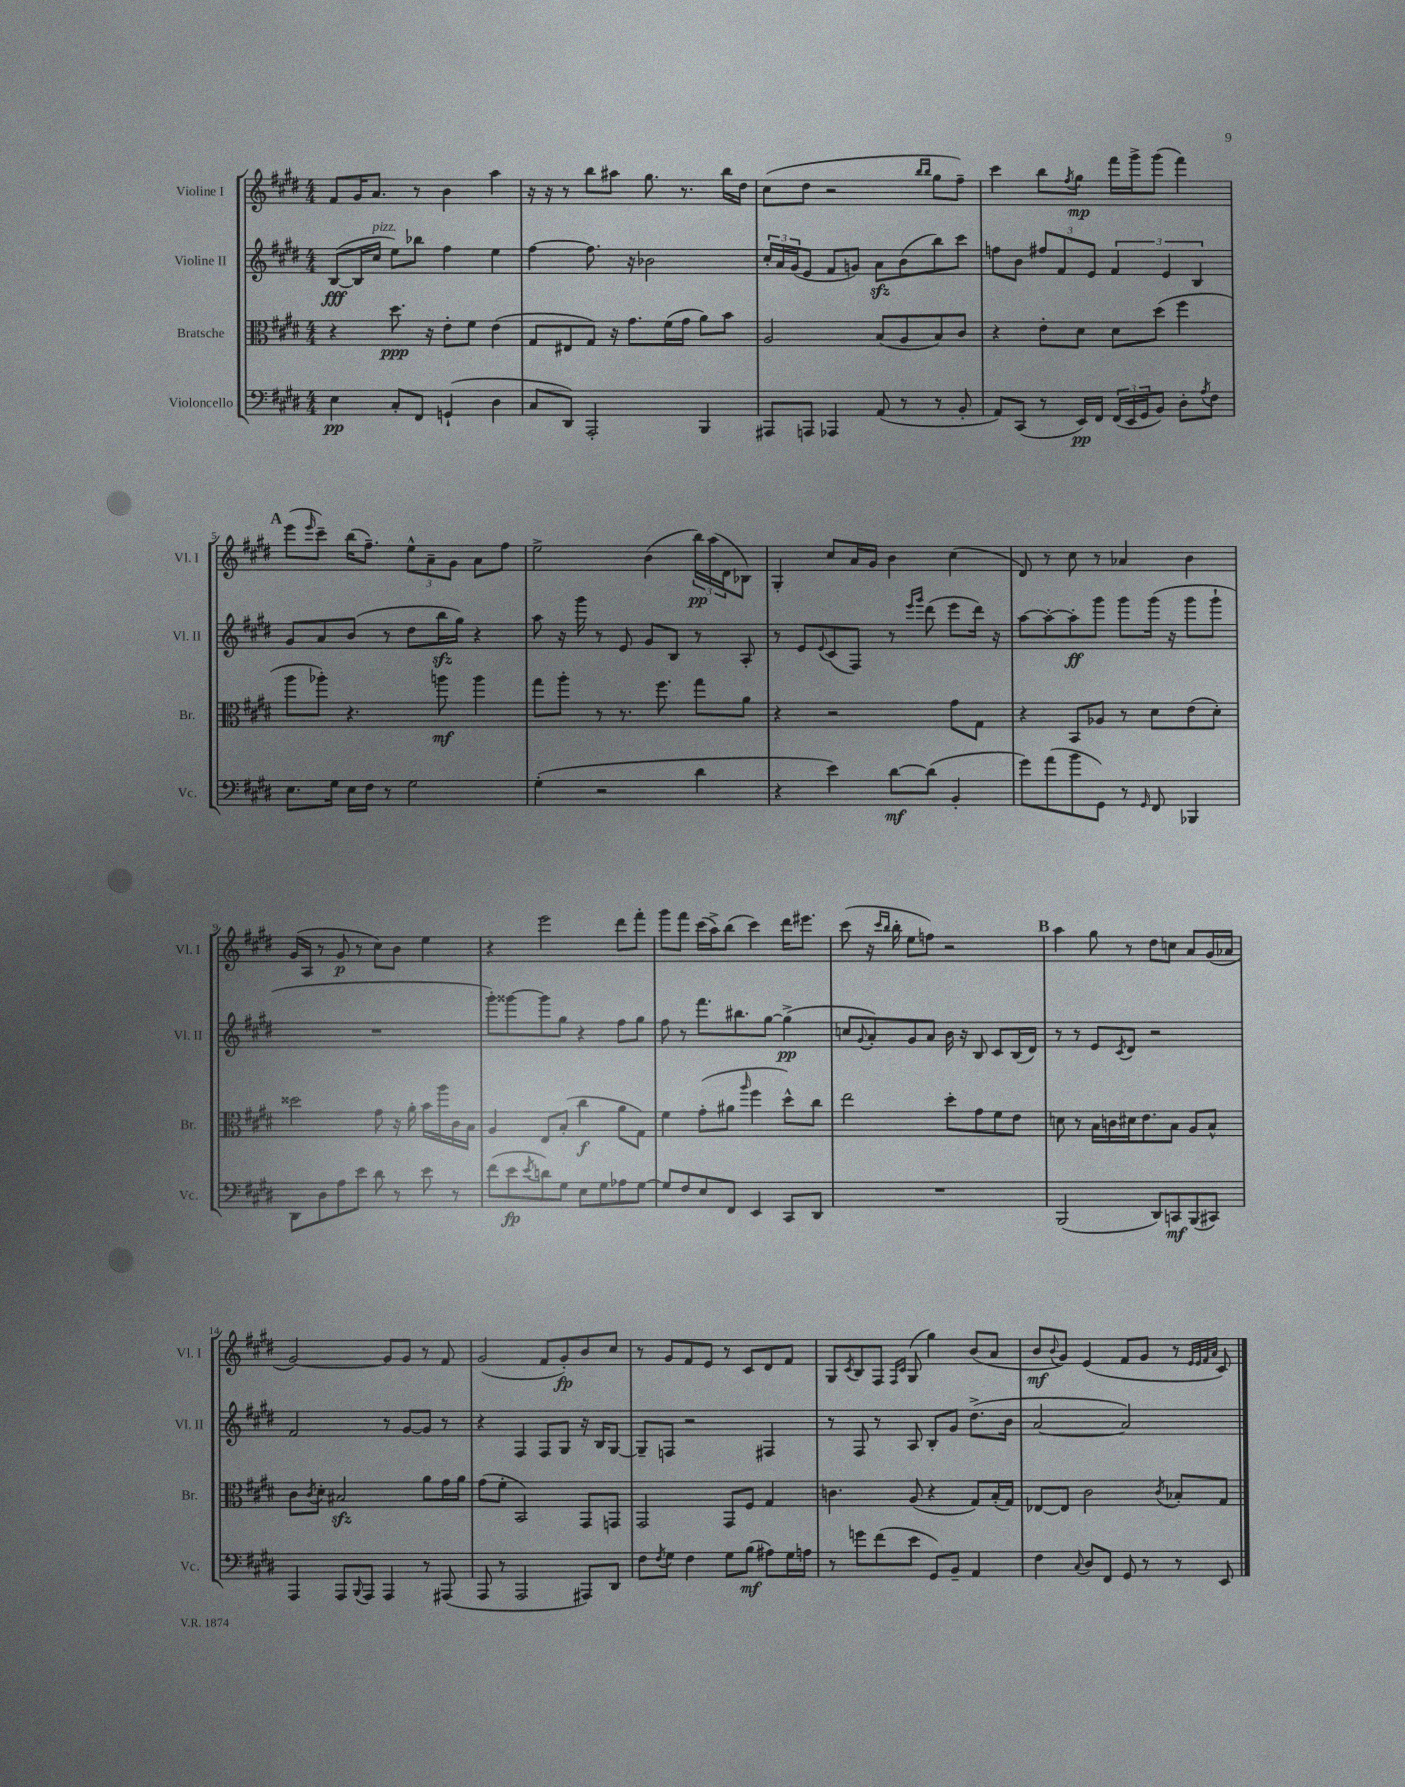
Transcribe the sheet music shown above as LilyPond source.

<<
\new StaffGroup <<
\new Staff = "s0" \with { instrumentName = "Violine I" shortInstrumentName = "Vl. I" } {
    \clef treble \key e \major \numericTimeSignature \time 4/4
    fis'8 gis'16 a'8. r8 b'4 a''4 |
    r16 r16 r8 b''8 ais''8 gis''8. r8. b''16 dis''16 |
    cis''8( dis''8 r2 \grace { b''16 b''16 } gis''8 fis''8--) |
    cis'''4 b''8 \acciaccatura { fis''8 } gis''8\mp fis'''16 gis'''16-> gis'''8( fis'''4) |
    \mark \markup { \bold "A" } e'''8( \grace { e'''16 } cis'''8--) b''16( fis''8.--) \tuplet 3/2 { e''8-^ a'8-- gis'8 } a'8 fis''8 |
    e''2-> b'4( \tuplet 3/2 { b''16\pp) a''16( dis'16 } bes8) |
    gis4-. cis''8 a'16 gis'16 b'4 cis''4( |
    dis'8) r8 cis''8 r8 aes'4 b'4 |
    gis'16( a16 r8 gis'8\p r8 cis''8) b'8 e''4 |
    r4 e'''2 dis'''8 fis'''8-. |
    gis'''8 fis'''8 cis'''16( a''16->) b''8( cis'''4) dis'''16 eis'''8. |
    cis'''8( r16 \grace { cis'''16 b''16 } b''16-. e''8 f''8) r2 |
    \mark \markup { \bold "B" } a''4 gis''8 r8 dis''8 c''8 a'8 gis'16( aes'16 |
    gis'2~) gis'8 gis'8 r8 fis'8 |
    gis'2( fis'8 gis'8-.\fp) b'8 cis''8 |
    r8 gis'8 fis'8 e'8 r8 cis'8 dis'8 fis'8 |
    gis8 \acciaccatura { cis'8 } b8 fis8 \grace { fis16 cis'16 } gis8( gis''4) b'8( a'8 |
    b'8\mf \appoggiatura { b'8 } gis'8) e'4( fis'8 gis'8 r8 \grace { e'32 e'32 fis'32 a'32 } cis'8) \bar "|." |
}
\new Staff = "s1" \with { instrumentName = "Violine II" shortInstrumentName = "Vl. II" } {
    \clef treble \key e \major \numericTimeSignature \time 4/4
    b8~\fff( b16 cis''16^\markup { \italic "pizz." } e''8) bes''8 fis''4 e''4 |
    fis''4~ fis''8. r16 bes'2 |
    \tuplet 3/2 { cis''16-. a'16 gis'16( } e'8 fis'8 g'8) a'8\sfz b'8( b''8) cis'''8 |
    f''8 b'8 \tuplet 3/2 { fis''8 fis'8 e'8 } \tuplet 3/2 { fis'4 e'4 b4 } |
    \mark \markup { \bold "A" } gis'8 a'8 b'8( r8 dis''8 b''16\sfz gis''16) r4 |
    a''8 r16 gis'''16 r8 e'8 gis'8 b8 r8 a8-. |
    r8 e'8 \appoggiatura { e'8 } cis'8( fis8) r8 \grace { e'''16 gis'''16 } dis'''8( e'''8 dis'''16) r16 |
    a''8~ a''8~-. a''8-.\ff gis'''8 gis'''8 gis'''16( r16 gis'''8 gis'''8-! |
    R1 |
    gis'''8-.) gisis'''8~ gisis'''8 gis''8 r4 fis''8 gis''8 |
    fis''8 r8 fis'''8. bis''8. gis''8~ gis''4->\pp( |
    c''8 \appoggiatura { gis'8 } a'8-.) gis'8 a'8 b'16 r16 b8 cis'8 b16( dis'16) |
    \mark \markup { \bold "B" } r8 r8 e'8 \acciaccatura { cis'8 } dis'8 r2 |
    fis'2 r8 gis'8~ gis'8 r8 |
    r4 fis4 fis8 gis8 r16 b16 gis8~ |
    gis8-- f8 r2 fis4 |
    r8 fis8 r8 a8 b8-. gis'8 dis''8.->( b'16 |
    a'2~ a'2) \bar "|." |
}
\new Staff = "s2" \with { instrumentName = "Bratsche" shortInstrumentName = "Br." } {
    \clef alto \key e \major \numericTimeSignature \time 4/4
    r4 dis''8.\ppp r16 e'8-. fis'8 e'4( |
    gis8 eis8 gis8) r16 gis'8. fis'16( gis'16 a'8) b'8 |
    a2 b8( a8 b8) cis'8 |
    r4 e'8-. dis'8 dis'8 dis''8( fis''4 |
    \mark \markup { \bold "A" } a''8 aes''8-.) r4. a''8\mf a''4 |
    gis''8 a''8-. r8 r8. fis''8. gis''8 a'8 |
    r4 r2 gis'8 gis8 |
    r4 b,8 aes8 r8 dis'8 e'8( dis'8-.) |
    disis''2 gis'8 r16 a'16-. b'16 a''16 cis'16 b16 |
    a4 e8 b8-.( cis''4\f a'8 gis8) |
    fis'4 gis'8-.( ais'8 \grace { a''16 } fis''4 dis''8-^) cis''8 |
    e''2 dis''8-. gis'8 fis'8 e'8 |
    \mark \markup { \bold "B" } d'8 r8 b16 c'16 dis'16 e'8. b8 a8 b8-^ |
    cis'8 \acciaccatura { cis'8 } dis'8-. bis2\sfz a'8 gis'16 a'16 |
    gis'8( fis'8-. b,2) gis,8 g,8 |
    gis,2 gis,8 fis8 gis4 |
    c'4. a8( r4 gis8) b16-.( gis16) |
    ees8~ ees8 cis'2 \acciaccatura { cis'8 } bes8-. gis8 \bar "|." |
}
\new Staff = "s3" \with { instrumentName = "Violoncello" shortInstrumentName = "Vc." } {
    \clef bass \key e \major \numericTimeSignature \time 4/4
    e4\pp cis8-. fis,8 g,4-!( dis4 |
    cis8 dis,8) a,,2-. b,,4 |
    ais,,8 a,,8 aes,,4 a,8( r8 r8 b,8-. |
    a,8) cis,8( r8 e,16\pp) fis,16 \tuplet 3/2 { fis,16( e,16 gis,16 } b,8) dis8-. \acciaccatura { a8 } fis8 |
    \mark \markup { \bold "A" } e8. gis16 e16 fis16 r8 gis2 |
    gis4-.( r2 dis'4 |
    r4 e'4) dis'8~\mf dis'8( b,4-. |
    gis'8) a'8( b'8 gis,8) r8 \grace { gis,16 } fis,8 bes,,4 |
    dis,8 dis8 a8 e'8 dis'8 r8 e'8 r8 |
    fis'8( e'8\fp \acciaccatura { e'8 } d'8) gis8 e8 gis8 aes8 gis8~ |
    gis8 fis8 e8 fis,8 e,4 cis,8 dis,8 |
    R1 |
    \mark \markup { \bold "B" } b,,2( dis,8) c,8\mf b,,8( cis,8) |
    a,,4 a,,8 \appoggiatura { b,,8 } a,,8 a,,4 r8 ais,,8( |
    a,,8 r8 a,,2 ais,,8) dis,8 |
    fis8 \acciaccatura { fis8 } gis8 fis4 gis8 b8\mf( ais8) gis16 a16 |
    r8 g'8 fis'8( e'8 gis,8) b,8-- a,4 |
    fis4 \appoggiatura { cis8 } dis8 fis,8 gis,8 r8 r8 e,8 \bar "|." |
}
>>
>>
